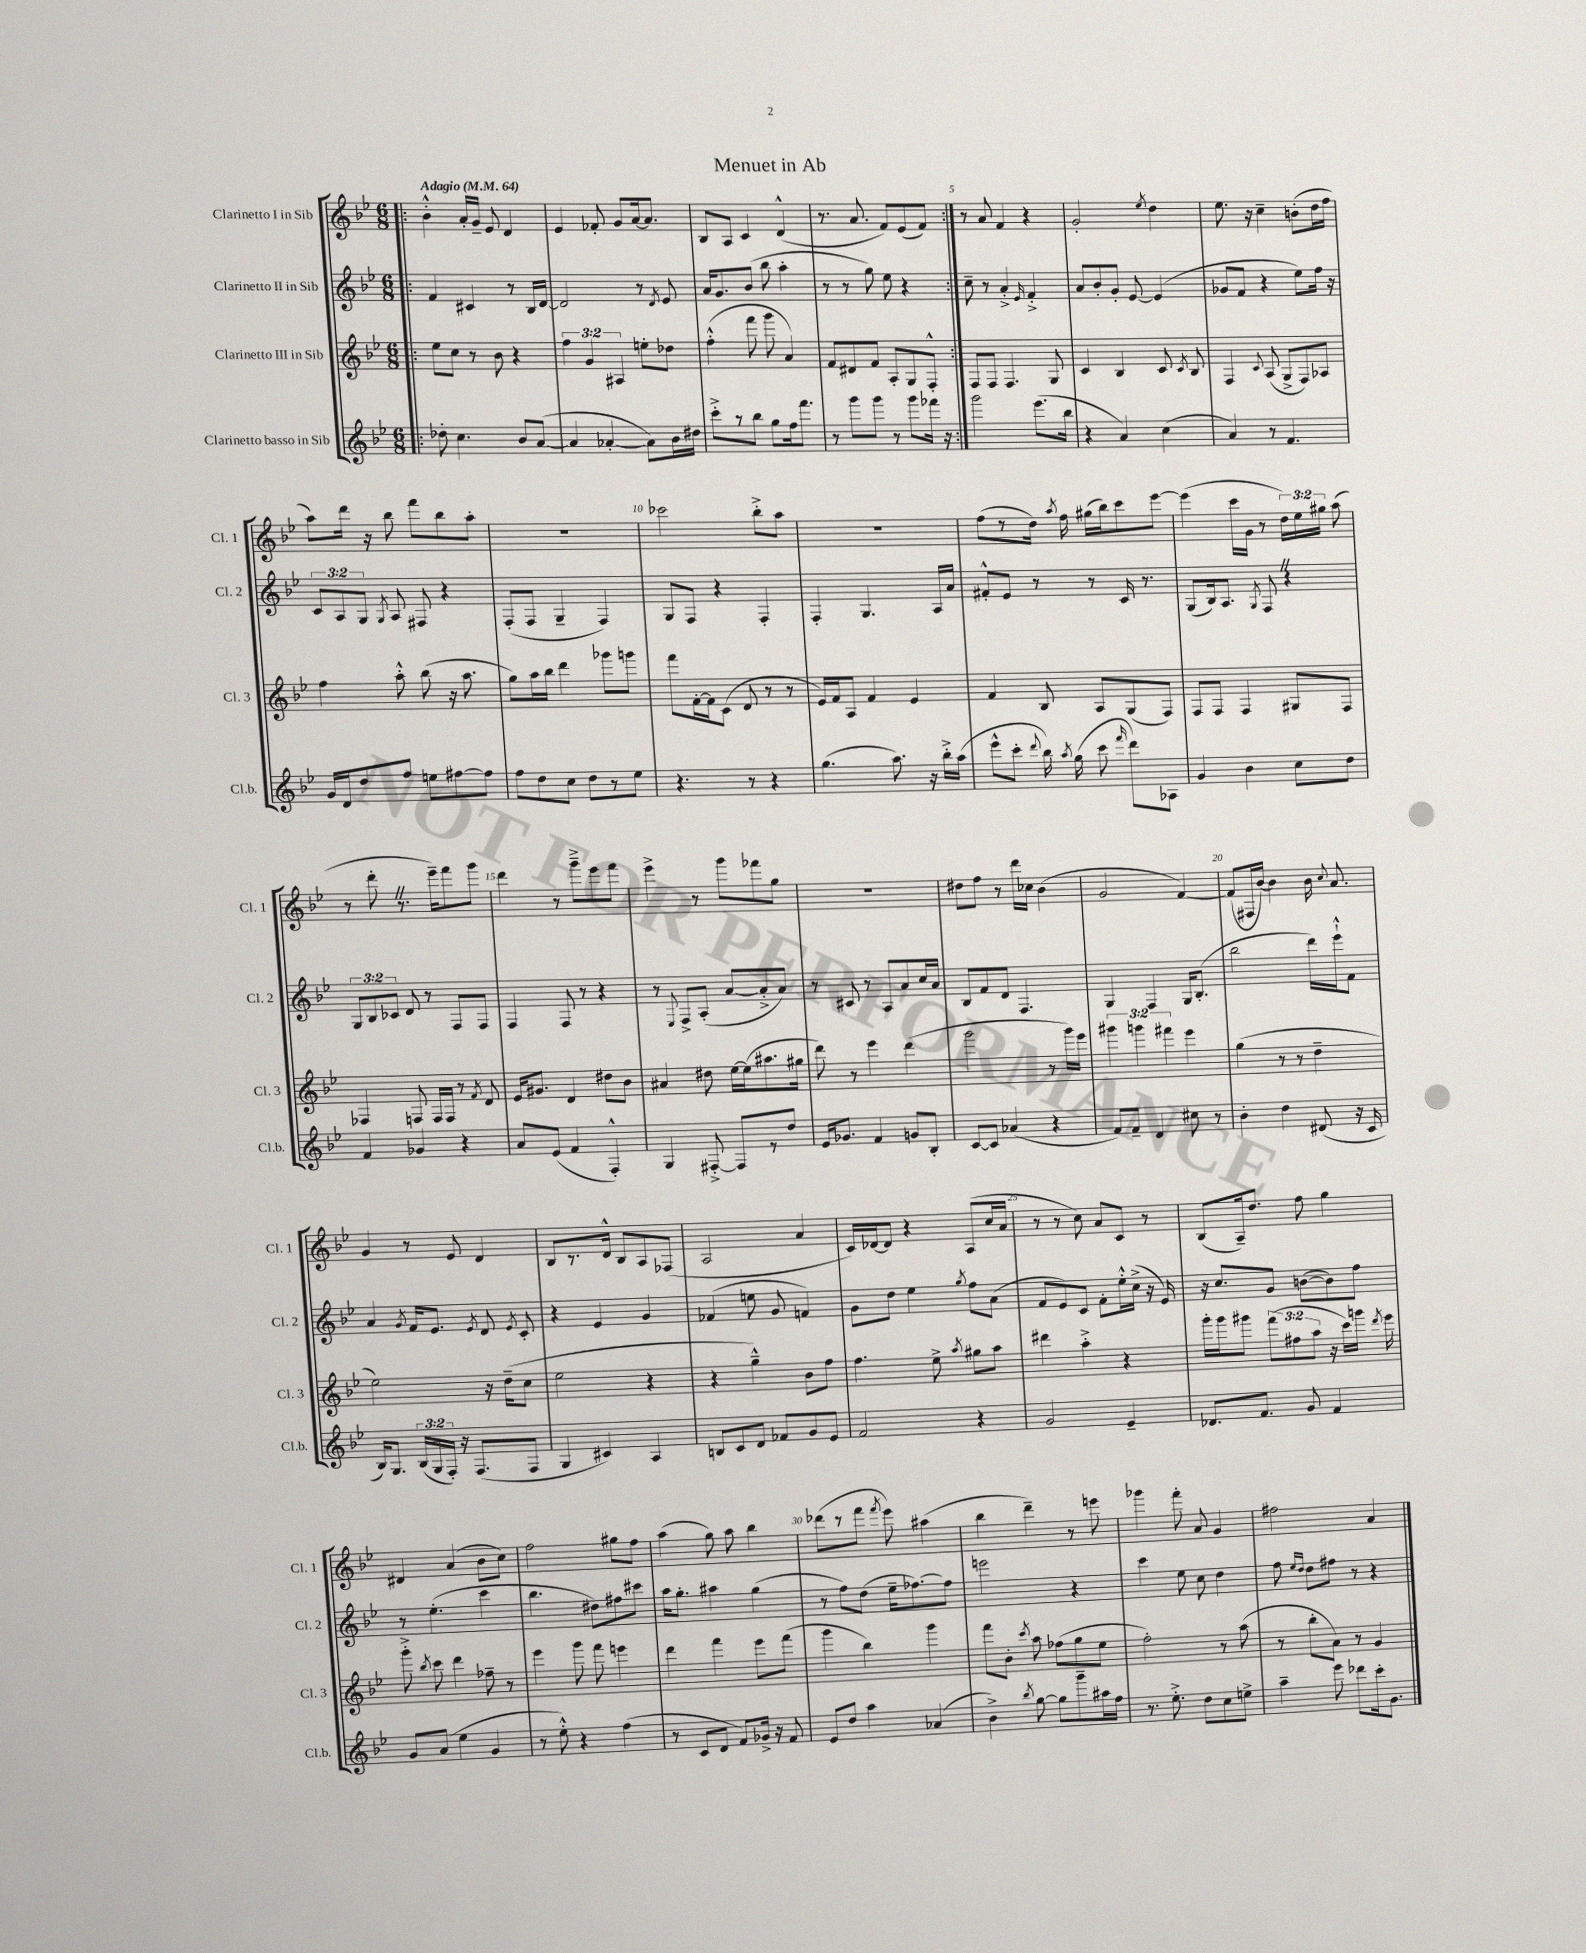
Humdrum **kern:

**kern	**kern	**kern	**kern
*staff4	*staff3	*staff2	*staff1
*clefG2	*clefG2	*clefG2	*clefG2
*k[b-e-]	*k[b-e-]	*k[b-e-]	*k[b-e-]
*M6/8	*M6/8	*M6/8	*M6/8
*MM64	*MM64	*MM64	*MM64
=!|:	=!|:	=!|:	=!|:
8dd-'	8ee-	4f	4b-'^^
4.cc	8cc	.	.
.	8r	4c#	16a'
.	.	.	16g~
.	8b-	.	8e-
8b-	4r	8r	4d
([8a	.	16B-	.
.	.	[16d	.
=	=	=	=
4a]	6ff	2d]	4e-
.	6g	.	.
[4a-'	.	.	8f-'
.	6A#	.	.
.	.	.	8g
8a-])	8ee'	8r	[16a
.	.	.	8.a]
.	.	8qd	.
16b-	8dd-	8e-	.
16dd#	.	.	.
=	=	=	=
8ccc'^	(4ff'^^	16a	8B-
.	.	8.g	.
8r	.	.	8A
8bb-	8fff	(8b-	4c
8gg	8ggg	8bb-	.
16ff	4a)	4aa'	(4d^^
8.fff	.	.	.
=	=	=	=
8r	8f	8r	8.r
8ggg	8d#	8r	.
.	.	.	8.a
8ggg	8f	8gg)	.
8r	8A'	8ee-	8f)
8ggg	8G	4r	(8e-
16fff-	8F'^^	.	8f)
16r	.	.	.
=:|!	=:|!	=:|!	=:|!
2ggg	8F	8cc~	8r
.	8F	8r	8a
.	4.F	4a'^	4f
.	.	16qqe-	.
(8.eee-	.	4f'^	4r
.	8G	.	.
16bb-	.	.	.
=	=	=	=
4r	4c	8a	2g'
.	.	8b-'	.
4a)	4B-	8g'	.
.	.	[8e-	.
.	.	.	8qee-
(4cc	8c	(4e-]	4dd
.	8qc	.	.
.	8B-	.	.
=	=	=	=
4a)	4F	8g-	8.ee-
.	.	8f	.
.	.	.	16r
.	8qqc	.	.
8r	(8A	4r	4cc~
4.f	8G^	.	.
.	8F)	8ee-)	(8b'
.	8A-	16ff	16dd
.	.	16r	16ff
=	=	=	=
16g	4ff	12c	8aa)
16d	.	.	.
.	.	12A	.
8dd	.	.	16ddd
.	.	12G	.
.	.	.	16r
.	.	8qG	.
8ff	8aa'^^	8A	8bb-
8ee	(8bb-	8F#	8fff
[8ff#	16r	4r	8bb-
.	8.aa	.	.
8ff#]	.	.	8aa'
=	=	=	=
8ff	8gg)	(8F'	2.r
8dd	16aa	8F	.
.	16bb-	.	.
8cc	4ddd	4G~	.
8dd	.	.	.
8r	8ggg-	4F)	.
8ee-	8ggg	.	.
=	=	=	=
4.r	8fff	8G	2ccc-
.	[16f'	8F	.
.	16f]	.	.
.	(8c	4r	.
8r	8d	.	.
4r	8r	4F'	8bb-'^
.	8r	.	8aa
=	=	=	=
(4.gg	16e-)	4F'	2.r
.	16f	.	.
.	8A	.	.
.	4f	4.G	.
8.aa)	.	.	.
.	4e-	.	.
16r	.	.	.
16bb-'^	.	16A	.
(16aa	.	16a	.
=	=	=	=
8eee-^^	4f	8f#'^^	(8ff
8ccc'	.	8e-	8r
8qqddd	.	.	.
16bb-)	8B-	8r	16dd)
8qaa	.	.	8qaa
(16gg	.	.	16ff
8ccc	8A	8r	(16gg#
.	.	.	16bb-)
16qqfff	.	.	.
8ddd)	(8G	16c	8ccc
.	.	8.r	.
8A-	8F)	.	[8eee-
=	=	=	=
4g	8F	(8G	(4eee-]
.	8F	16B-)	.
.	.	8.A	.
4b-	4F	.	16ccc
.	.	.	16g
.	.	8qG	.
.	.	8F	8r
8cc	8G#	4r	24dd)
.	.	.	24ee-
.	.	.	24gg#
8dd	8F	.	(8aa
=	=	=	=
4f	4F-	12G	8r
.	.	12B-	.
.	.	.	8ddd'
.	.	12c-	.
4g-	8F	8d	8.r
.	16F	8r	.
.	16F	.	16eee-~)
4r	8r	8F	8fff
.	8qf	.	.
.	8d	8F	8ggg
=	=	=	=
8a	16e-	4F	4ddd
.	8.g#	.	.
(8e-	.	.	.
4f	4d	8F	8r
.	.	8r	8ggg~^
4F'^^)	8dd#	4r	8eee-
.	8b-	.	8fff
=	=	=	=
4G	4a#	8r	4eee-^
.	.	8qqE-	.
.	.	8F^	.
[8F#'^	8dd#	(8A'	8r
8F#]	[16ee-	[8a	8ggg
.	(16ee-]	.	.
8r	8.aa#	8a'^]	8fff-
8dd	.	8a)	8gg
.	16gg#	.	.
=	=	=	=
16e-	8ddd)	8r	2.r
8.g-	.	.	.
.	8r	8c#	.
4f	4eee-	8r	.
.	.	8A	.
8g	(4ddd	8a	.
8B-'	.	16cc	.
.	.	16a	.
=	=	=	=
[8c	2ggg	8B-	8dd#
8c]	.	8f	8ff
(4a-	.	8d	8r
.	.	4.F	16ddd
.	.	.	16cc-
4r	8r	.	(4b-
.	16ggg)	.	.
.	16eee-	.	.
=	=	=	=
8f)	6ggg#	4G	2g
8f~	.	.	.
.	6ggg	.	.
4d	.	4F	.
.	6fff#	.	.
8cc#	4eee-	16G	[4f)
.	.	(8.B-'	.
8r	.	.	.
=	=	=	=
4b-'	(4gg	2bb-	(8f]
.	.	.	16F#
.	.	.	[16b-)
4dd	8r	.	4b-]
.	8r	.	.
(8d#	4dd~	16ddd)	16b-
.	.	.	8qqcc
.	.	16eee-`^^	8.a
16r	.	8f	.
16c	.	.	.
=	=	=	=
16B-)	2ee-)	4a	4g
8.G	.	.	.
.	.	8qg	.
(24B-	.	16f	8r
24G	.	.	.
.	.	8.e-	.
24F')	.	.	.
16r	.	.	8e-
(8.F	.	.	.
.	.	8qe-	.
.	16r	8d	4d
.	(16dd~	.	.
.	.	8qe-	.
8F	8cc	8c'	.
=	=	=	=
4G	2ee-	4r	8B-
.	.	.	8.r
4c#)	.	4e-	.
.	.	.	16d^^
.	.	.	8B-
4A	4r	4g	8A
.	.	.	(8F-
=	=	=	=
8B	4r	(4f-	2A
8c	.	.	.
8d	4gg~^^)	8ee	.
8f-	.	8g	.
8g	8b-	4f)	4a
8e-	8ff	.	.
=	=	=	=
2f	4.ff	8g	16c)
.	.	.	[16d-
.	.	8dd	8d-]
.	.	4ee-	4r
.	8ee-^	.	.
.	8qaa	8qgg	.
4r	8gg#	8ff	(8A
.	8aa	(8a	16cc
.	.	.	16a
=	=	=	=
2g	4ddd#	8f	8r
.	.	8e-)	8r
.	4aa'^	8c	8cc)
.	.	8f'	8a
4e-~	4r	16ee-'^^	8c
.	.	(16cc^	.
.	.	16r	8r
.	.	16e-)	.
=	=	=	=
8.d-	16ggg'	16r	(8B-
.	16ggg	8.cc	.
.	8ggg#	.	16A~)
8.f	.	.	8.dd
.	(12fff	8g	.
.	12ff#	.	.
8g	.	([8b	8ff
.	12aa	.	.
4f	16r	8b])	4gg
.	16ccc)	.	.
.	16ggg	8ff	.
.	8qddd	.	.
.	16eee-	.	.
=	=	=	=
8g	8ggg'^	8r	4d#
.	8qbb-	.	.
(8a	8ccc	(4.ee-'	.
4ee-	4ddd	.	(4a
4g	8ff-~	4ccc	8b-
.	8r	.	8cc)
=	=	=	=
8r	4eee-	4.bb-	2ff
8ee-'^^)	.	.	.
4r	8ggg	.	.
.	8fff	8dd#)	.
(4ff	4eee	8ff#	8gg#
.	.	8ccc#	8ff
=	=	=	=
8r	4ddd	16aa	(4aa
.	.	8.gg'	.
8c	.	.	.
8d	4fff	4aa#	8gg)
8f)	.	.	8aa
16g-^	8eee-	(4gg	4bb-
16r	.	.	.
8f	(8fff	.	.
=	=	=	=
8e-	4ggg	8r	(8ddd-
8dd	.	8ff)	8r
4aa	4bb-)	(8dd	8fff
.	.	.	8qfff
.	.	16ee-~	8eee-)
.	.	[8.ff-)	.
(4a-	4ggg	.	(4aa#
.	.	8ff-]	.
=	=	=	=
4b-^)	8fff	2eee	4bb-
.	8b-'	.	.
8qbb-	8qccc	.	.
[8gg	8aa	.	4ddd~)
8gg]	(8ff-	.	.
8ggg~	8gg	4r	8r
16aa#	8ee-	.	8eee
16ff	.	.	.
=	=	=	=
8.r	2ff')	4ccc	4ggg-
8.ee-'^	.	.	.
.	.	8ee-	8fff'
8dd	.	8cc	8a
8cc	8r	4dd	4g
8ee^	(8aa	.	.
=	=	=	=
4aa~	8r	8ff	2ff#
.	.	16qqee-	.
.	.	16qqdd	.
.	8bb-'	8dd	.
8eee-	8a)	8ff#	.
8ddd-	8r	8r	.
16ccc'	4g	4r	4a
8.g	.	.	.
==	==	==	==
*-	*-	*-	*-
